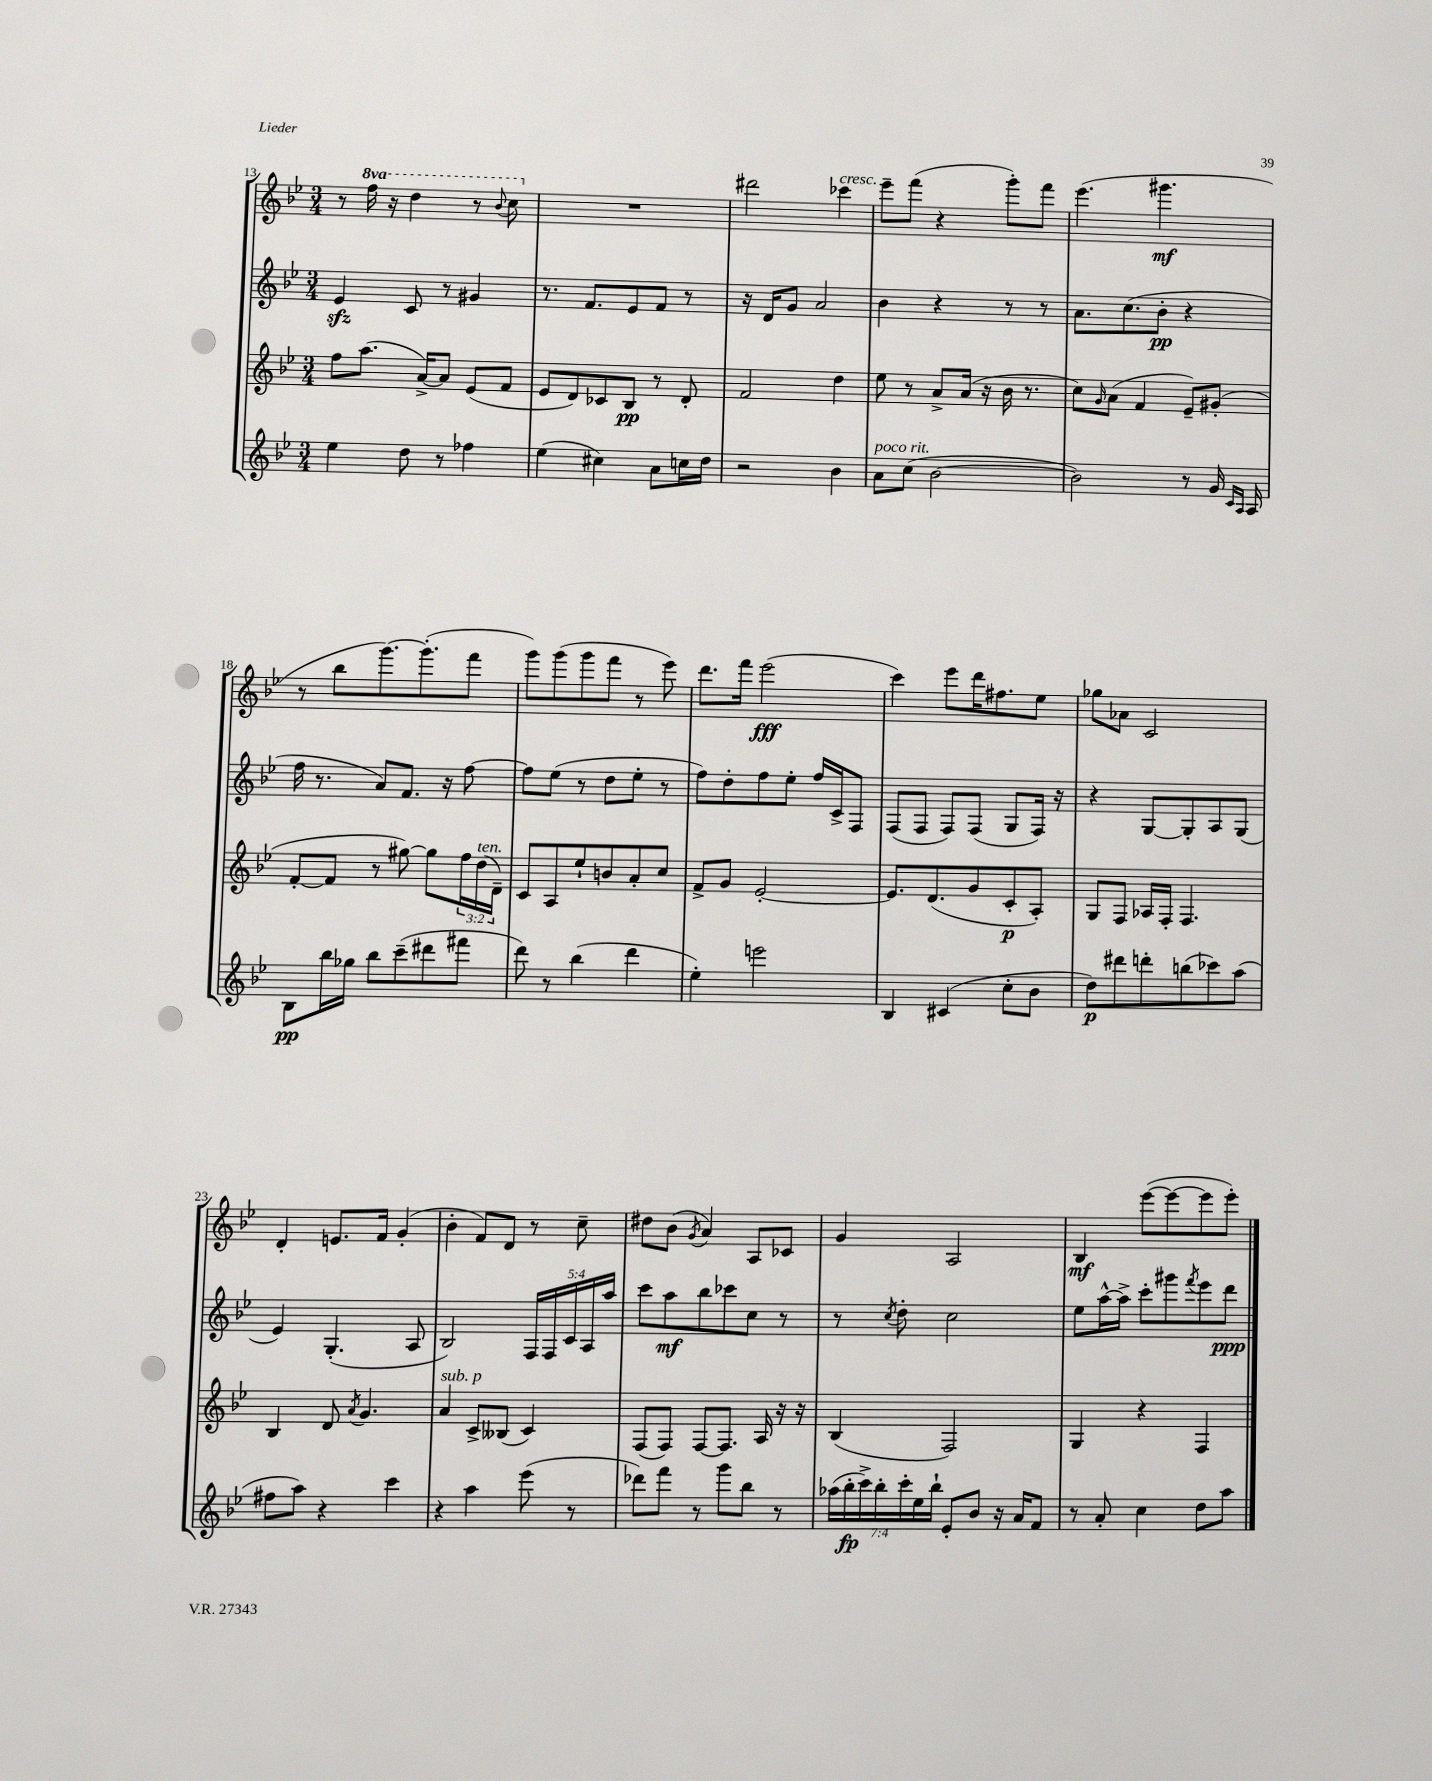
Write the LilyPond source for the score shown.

<<
\new StaffGroup <<
\new Staff = "s0" {
    \clef treble \key bes \major \numericTimeSignature \time 3/4 \set Staff.ottavationMarkups = #ottavation-simple-ordinals
    r8 \ottava #1 f'''16 r16 d'''4 r8 \appoggiatura { bes''8 } c'''8 \ottava #0 |
    R2. |
    dis'''2 ces'''4^\markup { \italic "cresc." } |
    ees'''8-- f'''8( r4 g'''8-.) f'''8 |
    ees'''4.( gis'''4.\mf |
    r8 bes''8 g'''8.~) g'''8.-.( f'''8 |
    g'''8) g'''8( g'''8 f'''8 r8 ees'''8) |
    d'''8. f'''16 ees'''2\fff( |
    c'''4) ees'''8 d'''16 fis''8. ees''8 |
    ges''8 aes'8 c'2 |
    d'4-. e'8. f'16 g'4-.( |
    bes'4-. f'8) d'8 r8 c''8-- |
    dis''8 bes'8( \acciaccatura { g'8 } a'4) a8 ces'8 |
    g'4 a2 |
    bes4\mf ees'''8~( ees'''8~ ees'''8 ees'''8-.) \bar "|." |
}
\new Staff = "s1" {
    \clef treble \key bes \major \numericTimeSignature \time 3/4 \override Staff.TupletNumber.text = #tuplet-number::calc-fraction-text
    ees'4\sfz c'8 r8 gis'4 |
    r8. f'8. ees'8 f'8 r8 |
    r16 d'16 g'8 a'2 |
    bes'4 r4 r8 r8 |
    a'8. c''8.( bes'8-.\pp r4 |
    f''16 r8. a'8) f'8. r16 f''8~ |
    f''8 ees''8( r8 d''8 ees''8-. r8 |
    f''8) d''8-. f''8 ees''8-. f''16 c'16-> f8 |
    f8( f8 f8) f8( g8 f16) r16 |
    r4 g8~ g8-. a8 g8( |
    ees'4) g4.-.( a8 |
    bes2) \tuplet 5/4 { f16 f16 c'16 a16 a''16 } |
    c'''8 a''8\mf bes''8 ces'''8 c''8 r8 |
    r8 \acciaccatura { c''8 } d''8-. c''2 |
    ees''8 a''16~-^ a''16-> c'''8-. gis'''8 \acciaccatura { f'''8 } ees'''8 d'''8\ppp \bar "|." |
}
\new Staff = "s2" {
    \clef treble \key bes \major \numericTimeSignature \time 3/4 \override Staff.TupletNumber.text = #tuplet-number::calc-fraction-text
    f''8 a''8.( a'16~->) a'8 ees'8( f'8 |
    ees'8 d'8) ces'8 bes8\pp r8 d'8-. |
    f'2 d''4 |
    ees''8 r8 a'8-> a'16( r16 bes'16 r8. |
    c''8) \grace { g'16 } a'8( f'4 ees'8--) gis'8-.( |
    f'8~-. f'8 r8 gis''8~) gis''8 \tuplet 3/2 { f''16 d''16^\markup { \italic "ten." }( d'16--) } |
    c'8 a8 ees''8-! b'8 a'8-. c''8 |
    f'8-> g'8 ees'2~-. |
    ees'8. d'8.( g'8 c'8-.\p a8-.) |
    g8 f8 aes16 f16-. f4. |
    bes4 d'8 \acciaccatura { a'8 } g'4. |
    a'4^\markup { \italic "sub. p" } c'8-> beses8( c'4) |
    f8( f8) f8~ f8. a16 r16 r16 |
    bes4( f2) |
    g4 r4 f4 \bar "|." |
}
\new Staff = "s3" {
    \clef treble \key bes \major \numericTimeSignature \time 3/4 \override Staff.TupletNumber.text = #tuplet-number::calc-fraction-text
    ees''4 d''8 r8 fes''4 |
    ees''4( cis''4) a'8 c''16 d''16 |
    r2 bes'4 |
    a'8^\markup { \italic "poco rit." } c''8( bes'2~ |
    bes'2) r8 g'16 \grace { c'16 a16 } a16 |
    bes8\pp bes''16 ges''16 bes''8 c'''8--( dis'''8 fis'''8 |
    d'''8) r8 bes''4( d'''4 |
    ees''4-.) e'''2 |
    bes4 cis'4( c''8-. bes'8 |
    d''8\p) dis'''8 d'''8-. b''8( ces'''8) a''8( |
    fis''8 a''8) r4 c'''4 |
    r4 a''4 ees'''8( r8 |
    des'''8) f'''8 r8 g'''8 bes''8 r8 |
    \tuplet 7/4 { aes''16( bes''16-.\fp c'''16->) bes''16-. c'''16-. ees''16 bes''16-! } ees'8-. bes'8 r16 a'16 f'8 |
    r8 a'8-. c''4 d''8 a''8 \bar "|." |
}
>>
>>
\layout { \context { \Score currentBarNumber = #13 } }
